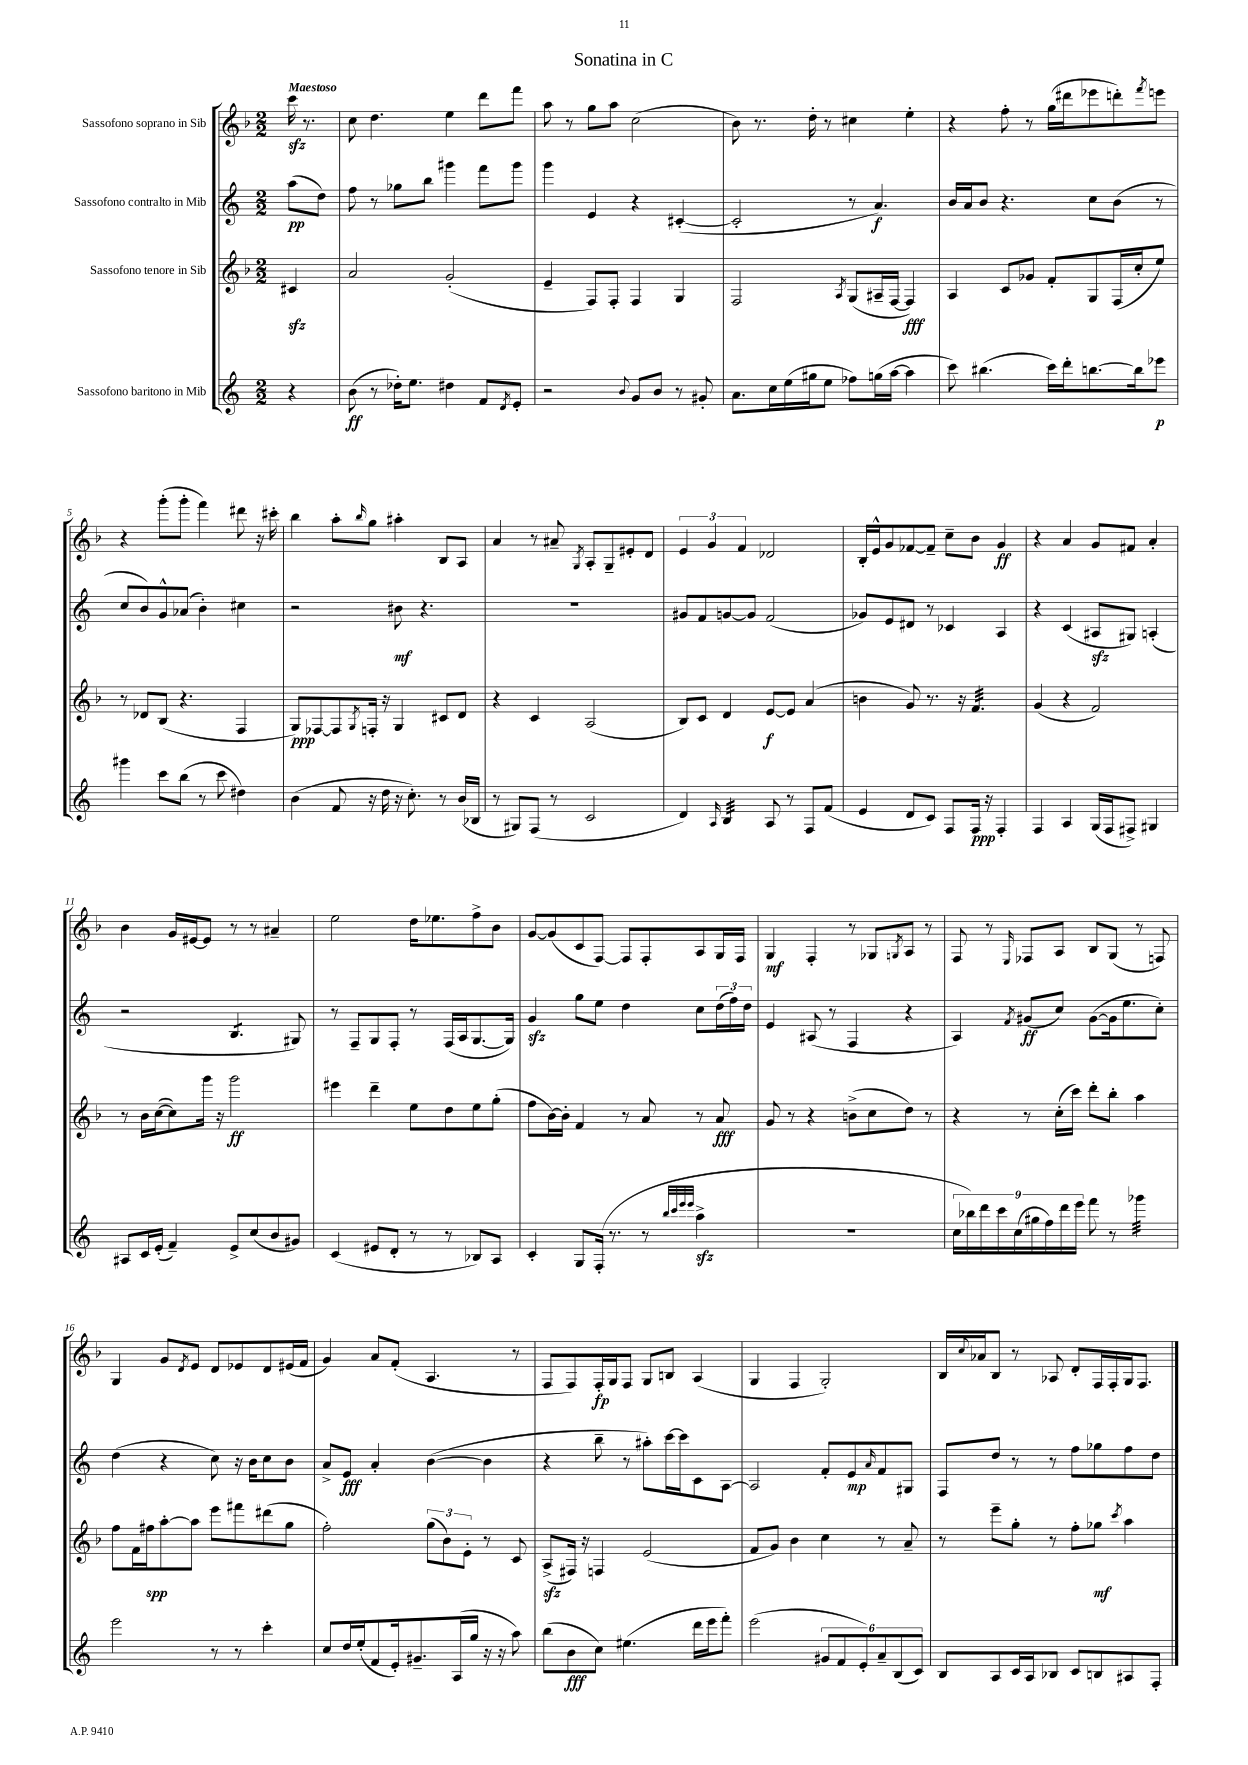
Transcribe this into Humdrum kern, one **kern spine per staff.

**kern	**kern	**kern	**kern
*staff4	*staff3	*staff2	*staff1
*clefG2	*clefG2	*clefG2	*clefG2
*k[]	*k[b-]	*k[]	*k[b-]
*M2/2	*M2/2	*M2/2	*M2/2
4r	4c#	(8aa	16ccc
.	.	.	8.r
.	.	8dd)	.
=	=	=	=
(8b	2a	8ff	8cc
8r	.	8r	4.dd
16dd-')	.	8gg-	.
8.ee	.	.	.
.	.	8bb	.
4dd#	(2g'	4ggg#	4ee
8f	.	8fff	8ddd
8qd	.	.	.
8e'	.	8ggg#	8fff
=	=	=	=
2r	4e~	4ggg	8aa
.	.	.	8r
.	8F)	4e	8gg
.	8F'	.	8aa
8qqb	.	.	.
8g	4F	4r	(2cc
8b	.	.	.
8r	4G	([4c#'	.
8g#'	.	.	.
=	=	=	=
8.a	2F	2c#']	8b-)
.	.	.	8.r
16cc	.	.	.
(16ee	.	.	.
16gg#	.	.	16dd'
8ee	.	.	8r
.	8qA	.	.
8ff-)	(8G	8r	4cc#
(16gg	16A#~	4.a)	.
[16aa	[16F	.	.
4aa]	4F])	.	4ee'
=	=	=	=
8ccc)	4A	16b	4r
.	.	16a	.
(4.bb#	.	8b	.
.	8c	4.r	8ff'
.	8g-	.	8r
16ccc)	8f'	.	(16gg
16ddd'	.	.	16ddd#
[8.bb	8G	8cc	8eee-
.	(16F	(8b	8ddd')
16bb]	16cc'	.	.
.	.	.	8qfff
8eee-	8ee)	8r	8eee
=	=	=	=
4ggg#	8r	8cc	4r
.	8d-	8b)	.
8ccc	(8B-	8g^^	(8ggg'
(8bb	4.r	(8a-	8ggg'
8r	.	4b')	4fff)
8ccc	.	.	.
4dd#)	4F	4cc#	8ddd#
.	.	.	16r
.	.	.	16ccc#'
=	=	=	=
(4b	8G)	2r	4bb-
.	[8F-	.	.
8f	8F-]	.	8aa'
.	8qG	.	16qqbb-
16r	16F'	.	8gg
16dd	16r	.	.
16r	4G	8b#	4aa#'
8.cc')	.	.	.
.	.	4.r	.
8r	8c#	.	8B-
(16b	8d	.	8A
16B-	.	.	.
=	=	=	=
8r	4r	1r	4a
8G#)	.	.	.
(8F	4c	.	8r
8r	.	.	8a#~
.	.	.	8qG
2c	(2A	.	8A'
.	.	.	8G~
.	.	.	8e#'
.	.	.	8d
=	=	=	=
4d)	8B-)	8g#	6e
.	8c	8f	.
.	.	.	6g
16qqA	.	.	.
4B	4d	[8g	.
.	.	.	6f
.	.	8g]	.
8A	[8e	(2f	2d-
8r	8e]	.	.
8F	(4a	.	.
(8f	.	.	.
=	=	=	=
4e	4b	8g-)	16B-'
.	.	.	16e^^
.	.	8e	8g
8d	8g)	8d#	[8f-
8c)	8.r	8r	8f-~]
8F	.	4c-	8cc~
.	16r	.	.
16F	4.f	.	8b-
16r	.	.	.
4F'	.	4A	4g
=	=	=	=
4F	(4g	4r	4r
4A	4r	(4c	4a
(16G	2f)	8A#	8g
16F	.	.	.
8F#^)	.	8G#)	8f#
4G#	.	(4A'	4a'
=	=	=	=
8A#	8r	2r	4b-
16c	16b-	.	.
(16e'	([16cc	.	.
4f~)	8cc])	.	16g
.	.	.	[16e#
.	16ggg	.	8e#]
.	16r	.	.
8e^	2ggg	4.B	8r
(8cc	.	.	8r
8b	.	.	4a#~
8g#)	.	8G#)	.
=	=	=	=
(4c	4eee#	8r	2ee
.	.	8F~	.
8e#	4ddd~	8G	.
8d'	.	8F'	.
8r	8ee	8r	16dd
.	.	.	8.ee-
8r	8dd	(16F	.
.	.	16A	.
8B-)	8ee	[8.G	8ff^
8A	(8gg'	.	8b-
.	.	16G])	.
=	=	=	=
4c'	8ff	4g	[8g
.	[16b-)	.	(8g]
.	16b-']	.	.
8G	4f	8gg	8c
(16F'	.	8ee	[8F)
8.r	.	.	.
.	8r	4dd	8F]
8r	8a	.	8F'
32qqbb	.	.	.
32qqccc	.	.	.
32qqeee	.	.	.
32qqeee	.	.	.
4aa^	8r	8cc	8A
.	8a	(24dd	16G
.	.	24ff)	.
.	.	.	16F
.	.	24dd	.
=	=	=	=
1r	8g	4e	4G
.	8r	.	.
.	4r	(8A#	4F'
.	.	8r	.
.	(8b^	4F	8r
.	8cc	.	8G-
.	.	.	8qG
.	8dd)	4r	8A
.	8r	.	8r
=	=	=	=
18cc	4r	4A)	8F
18bb-)	.	.	.
18ddd	.	.	.
.	.	.	8r
18ccc	.	.	.
(18cc	.	.	.
.	.	8qf	16qqE
.	8r	(8g#	8F-
18gg#	.	.	.
18ff)	.	.	.
.	(16cc'	8cc)	8A
18ddd	.	.	.
.	16ccc)	.	.
18eee	.	.	.
8fff	8ddd'	([8g#	8B-
8r	8bb-'	16g#]	(8G
.	.	8.ee	.
4ggg-	4aa	.	8r
.	.	8cc')	8F)
=	=	=	=
2eee	8ff	(4dd	4G
.	16f	.	.
.	16ff#	.	.
.	[8aa'	4r	8g
.	.	.	8qd
.	8aa]	.	8e
8r	8eee	8cc)	8d
8r	8fff#	16r	8e-
.	.	16b	.
4ccc'	(8ddd#	8cc	8d
.	8gg	8b	(16e#
.	.	.	16f
=	=	=	=
8cc	2ff')	8a^	4g)
16dd	.	8e	.
(16ee'	.	.	.
8f	.	4a'	8a
16e')	.	.	(8f'
8.g#~	.	.	.
.	(12gg	([4b	4.A
.	12b-)	.	.
(16A	.	.	.
.	12e'	.	.
16gg	.	.	.
16r	8r	4b]	.
16r	.	.	.
8aa)	8c	.	8r
=	=	=	=
(8bb	(8A^	4r	8F
8b	16F#)	.	8F)
.	16r	.	.
8cc)	4F	8bb~	16F'
.	.	.	16G
(4.ee#	.	8r	8F
.	(2e	8aa#')	8G
.	.	[16ccc	8B
.	.	16ccc]	.
16ddd	.	8c	(4A
16eee	.	.	.
8fff')	.	[8A	.
=	=	=	=
(2eee	8f	2A]	4G
.	8g)	.	.
.	4b-	.	4F
12g#	4cc	8f'	2G')
12f	.	.	.
.	.	8e	.
12e')	.	.	.
.	.	16qqa	.
12a~	8r	8f	.
(12B	.	.	.
.	8a~	8G#	.
12c)	.	.	.
=	=	=	=
8B	8r	8F	16B-
.	.	.	8qqcc
.	.	.	16a-
8A	8eee~	8dd	8B-
16c	8gg'	8r	8r
16A	.	.	.
8B-	8r	8r	8A-
8c	8ff'	8ff	8d'
8B	8gg-	8gg-	16F
.	.	.	16F'
.	8qccc	.	.
8A#	4aa	8ff	16G
.	.	.	8.F
8F'	.	8dd	.
==	==	==	==
*-	*-	*-	*-
